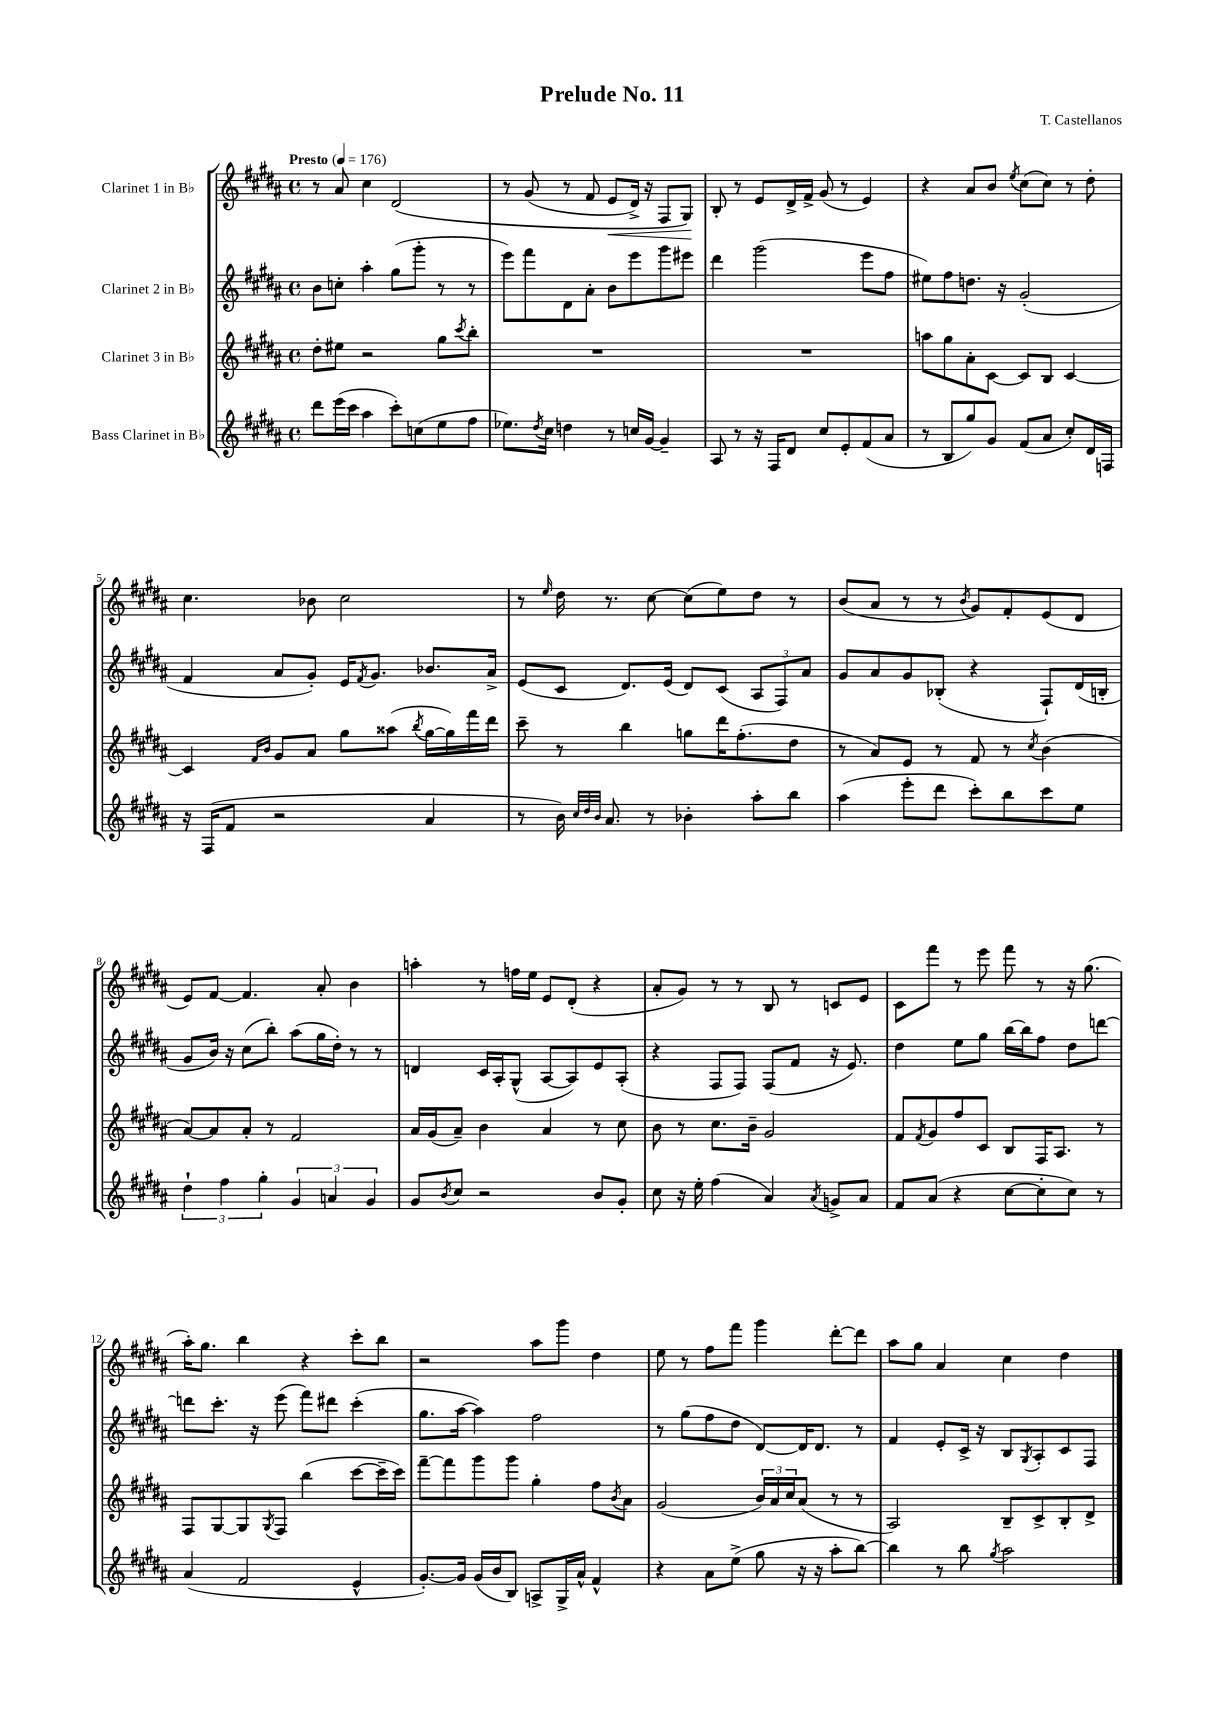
\header { title = "Prelude No. 11" composer = "T. Castellanos" }
<<
\new StaffGroup <<
\new Staff = "s0" \with { instrumentName = "Clarinet 1 in Bb" } {
    \clef treble \key b \major \defaultTimeSignature \time 4/4 \tempo "Presto" 4 = 176
    r8 ais'8 cis''4 dis'2\( |
    r8 gis'8( r8 fis'8 e'8\< dis'16->) r16 fis8 gis8\!\) |
    b8-. r8 e'8 dis'16-> fis'16-> gis'8( r8 e'4) |
    r4 ais'8 b'8 \acciaccatura { e''8 } cis''8( cis''8) r8 dis''8-. |
    cis''4. bes'8 cis''2 |
    r8 \grace { e''16 } dis''16 r8. cis''8~ cis''8( e''8) dis''8 r8 |
    b'8( ais'8 r8 r8 \acciaccatura { b'8 } gis'8) fis'8-. e'8( dis'8 |
    e'8) fis'8~ fis'4. ais'8-. b'4 |
    a''4-. r8 f''16 e''16 e'8 dis'8-.( r4 |
    ais'8-. gis'8) r8 r8 b8 r8 c'8 e'8 |
    cis'8 fis'''8 r8 e'''8 fis'''8 r8 r16 gis''8.( |
    ais''16-.) gis''8. b''4 r4 cis'''8-. b''8 |
    r2 ais''8 gis'''8 dis''4 |
    e''8 r8 fis''8 fis'''8 gis'''4 dis'''8~-. dis'''8 |
    ais''8 gis''8 ais'4 cis''4 dis''4 \bar "|." |
}
\new Staff = "s1" \with { instrumentName = "Clarinet 2 in Bb" } {
    \clef treble \key b \major \defaultTimeSignature \time 4/4
    b'8 c''8-. ais''4-. gis''8( gis'''8-. r8 r8 |
    e'''8) fis'''8 dis'8 ais'8-. b'8 e'''8 gis'''8 eis'''8 |
    dis'''4 gis'''2( e'''8 fis''8 |
    eis''8) fis''8 d''8. r16 gis'2-.( |
    fis'4 ais'8 gis'8-.) e'16 \acciaccatura { fis'8 } gis'8. bes'8. ais'16-> |
    e'8( cis'8 dis'8.) e'16( dis'8) cis'8( \tuplet 3/2 { ais8 fis8) ais'8 } |
    gis'8 ais'8 gis'8 bes8-.( r4 fis8-!) dis'16( b16-. |
    gis'8 b'16) r16 cis''8( b''8-.) ais''8( gis''16 dis''16-.) r8 r8 |
    d'4 cis'16 ais16-. gis8-^( ais8~ ais8) e'8 ais8-.( |
    r4 fis8 fis8) fis8( fis'8 r16 e'8.) |
    dis''4 e''8 gis''8 b''16~ b''16 fis''8 dis''8 d'''8~ |
    d'''8 cis'''8.-. r16 e'''8( fis'''8) dis'''8 cis'''4-.( |
    gis''8. ais''16~ ais''4) fis''2 |
    r8 gis''8( fis''8 dis''8 dis'8~) dis'16 dis'8. r8 |
    fis'4 e'8-. cis'16-> r16 b8 \acciaccatura { gis8 } ais8-. cis'8 fis8 \bar "|." |
}
\new Staff = "s2" \with { instrumentName = "Clarinet 3 in Bb" } {
    \clef treble \key b \major \defaultTimeSignature \time 4/4
    dis''8-. eis''8 r2 gis''8 \acciaccatura { cis'''8 } b''8-. |
    R1 |
    R1 |
    a''8 gis''8 ais'8-. cis'8~ cis'8 b8 cis'4~ |
    cis'4 \grace { fis'16 b'16 } gis'8 ais'8 gis''8 aisis''8( \acciaccatura { b''8 } gis''16~ gis''16) fis'''16 dis'''16 |
    cis'''8-- r8 b''4 g''8 dis'''16 fis''8.-.( dis''8 |
    r8 ais'8) e'8 r8 fis'8 r8 \acciaccatura { cis''8 } b'4( |
    ais'8~) ais'8 ais'8-. r8 fis'2 |
    ais'16 gis'16( ais'8--) b'4 ais'4 r8 cis''8 |
    b'8 r8 cis''8. b'16-- gis'2 |
    fis'8 \acciaccatura { fis'8 } gis'8 fis''8 cis'8 b8 fis16 ais8. r8 |
    fis8 gis8~ gis8 \acciaccatura { gis8 } fis8 b''4( cis'''8~ cis'''16-- cis'''16) |
    fis'''8~-- fis'''8 gis'''8 gis'''8 gis''4-. fis''8 \acciaccatura { b'8 } ais'8 |
    gis'2( \tuplet 3/2 { b'16) ais'16 cis''16 } ais'8( r8 r8 |
    ais2) b8-- cis'8-> b8-. dis'8-> \bar "|." |
}
\new Staff = "s3" \with { instrumentName = "Bass Clarinet in Bb" } {
    \clef treble \key b \major \defaultTimeSignature \time 4/4
    dis'''8 e'''16( cis'''16 ais''4 cis'''8-.) c''8( e''8 fis''8 |
    ees''8.) \acciaccatura { dis''8 } cis''16 d''4 r8 c''16 gis'16~ gis'4-- |
    ais8 r8 r16 fis16 dis'8 cis''8 e'8-. fis'8( ais'8 |
    r8 b8 gis''8) gis'8 fis'8( ais'8 cis''8-.) dis'16 f16 |
    r16 fis16( fis'8 r2 ais'4 |
    r8 b'16) \grace { cis''32 dis''32 b'32 } ais'8. r8 bes'4-. ais''8-. b''8 |
    ais''4( e'''8-. dis'''8 cis'''8-.) b''8 cis'''8 e''8 |
    \tuplet 3/2 { dis''4-! fis''4 gis''4-. } \tuplet 3/2 { gis'4 a'4 gis'4 } |
    gis'8 \acciaccatura { b'8 } cis''8 r2 b'8 gis'8-. |
    cis''8 r16 e''16-. fis''4( ais'4) \acciaccatura { ais'8 } g'8-> ais'8 |
    fis'8 ais'8( r4 cis''8~ cis''8-. cis''8) r8 |
    ais'4( fis'2 e'4-^ |
    gis'8.~-.) gis'16 gis'16( b'16 b8) a8-> gis16-> ais'16-^ fis'4-^ |
    r4 ais'8 e''8->( gis''8 r16 r16 ais''8-. b''8~) |
    b''4 r8 b''8 \acciaccatura { gis''8 } ais''2 \bar "|." |
}
>>
>>
